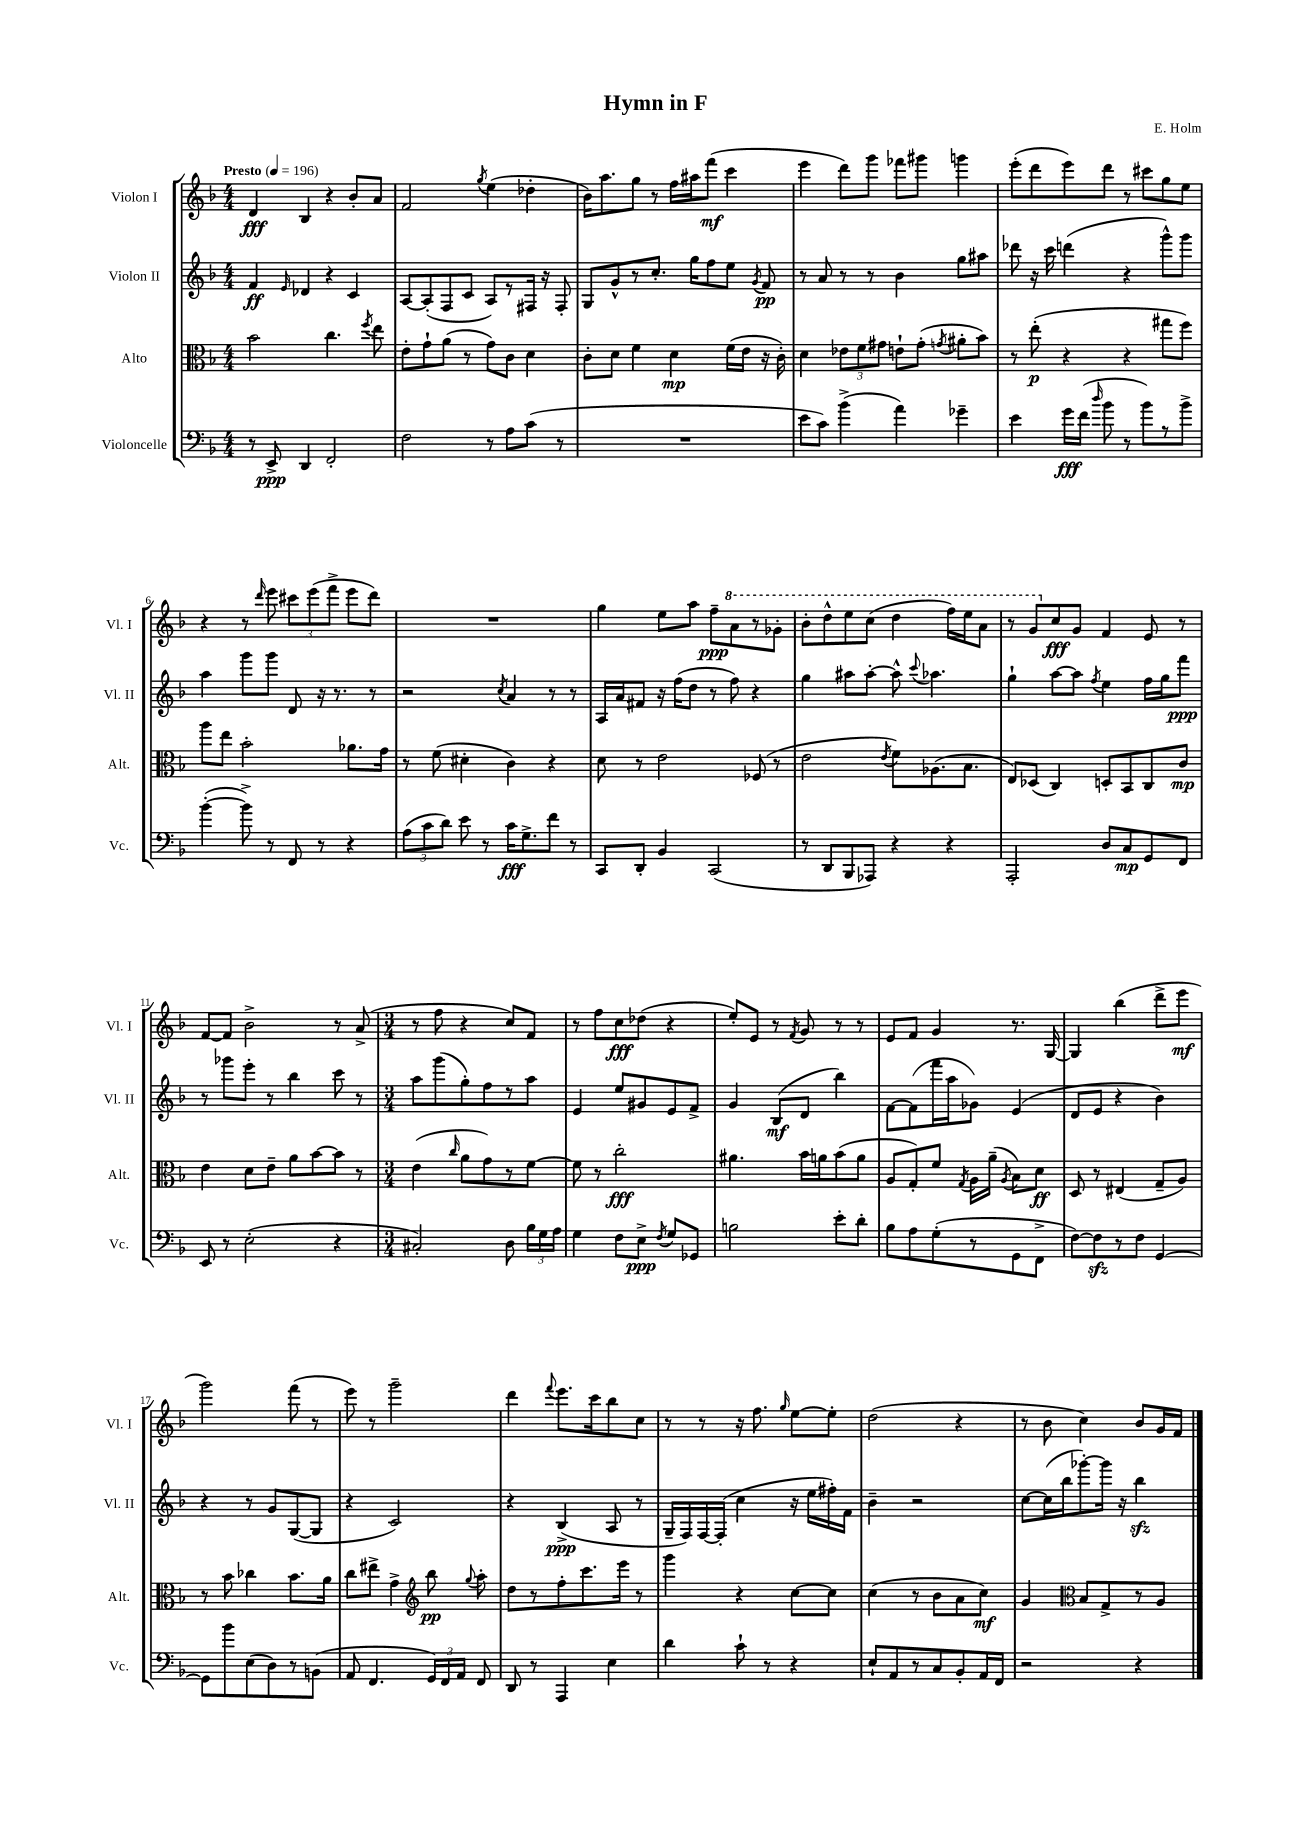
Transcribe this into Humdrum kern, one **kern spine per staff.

**kern	**dynam	**kern	**dynam	**kern	**dynam	**kern	**dynam
*part4	*part4	*part3	*part3	*part2	*part2	*part1	*part1
*staff4	*staff4	*staff3	*staff3	*staff2	*staff2	*staff1	*staff1
*I"Violoncelle	*	*I"Alto	*	*I"Violon II	*	*I"Violon I	*
*I'Vc.	*	*I'Alt.	*	*I'Vl. II	*	*I'Vl. I	*
*clefF4	*	*clefC3	*	*clefG2	*	*clefG2	*
*k[b-]	*	*k[b-]	*	*k[b-]	*	*k[b-]	*
*M4/4	*	*M4/4	*	*M4/4	*	*M4/4	*
*MM196	*	*MM196	*	*MM196	*	*MM196	*
=1	=1	=1	=1	=1	=1	=1	=1
!	!	!	!	!	!	!LO:TX:a:B:t=Presto	!
8r	.	2b-\	.	4f/	ff	4d/	fff
8EE^/	ppp	.	.	.	.	.	.
.	.	.	.	16qqe/	.	.	.
4DD/	.	.	.	4d-X/	.	4B-/	.
2FF'/	.	4.cc\	.	4r	.	4r	.
.	.	.	.	4c/	.	8b-'/L	.
.	.	8qff/	.	.	.	.	.
.	.	8ee\	.	.	.	8a/J	.
=2	=2	=2	=2	=2	=2	=2	=2
2F\	.	8e'\L	.	[8A/L	.	2f/	.
.	.	8g`\	.	(8A'/]	.	.	.
.	.	(8a\J	.	8F/	.	.	.
.	.	8r	.	8c/J	.	.	.
.	.	.	.	.	.	8qgg/	.
8r	.	8g\L)	.	8A/L)	.	(4ee\	.
8A\L	.	8c\J	.	8r	.	.	.
(8c\J	.	4d\	.	16F#X/Jk	.	4dd-X'\	.
.	.	.	.	16r	.	.	.
8r	.	.	.	8F#'/	.	.	.
=3	=3	=3	=3	=3	=3	=3	=3
1r	.	8c'\L	.	8G/L	.	16b-\KL)	.
.	.	.	.	.	.	8.aa\	.
.	.	8d\J	.	8g^^/	.	.	.
.	.	4f\	.	8r	.	8gg\J	.
.	.	.	.	8.cc'/J	.	8r	.
.	.	4d\	mp	.	.	16ff\LL	.
.	.	.	.	16gg\KL	.	16aa#X\J	.
.	.	.	.	8ff\	.	(8fff\J	mf
.	.	(16f\LL	.	8ee\J	.	4ccc\	.
.	.	16e\JJ	.	.	.	.	.
.	.	.	.	8qg/	.	.	.
.	.	16r	.	8f/	pp	.	.
.	.	16c'\)	.	.	.	.	.
=4	=4	=4	=4	=4	=4	=4	=4
8e\L	.	4d\	.	8r	.	4eee\	.
8c\J)	.	.	.	8a/	.	.	.
(4b-^\	.	12e-X\L	.	8r	.	8ddd\L)	.
.	.	12f\	.	.	.	.	.
.	.	.	.	8r	.	8ggg\J	.
.	.	12g#X\J	.	.	.	.	.
4a\)	.	8en`\L	.	4b-\	.	8fff-X\L	.
.	.	(8g#'\J	.	.	.	8ggg#X\J	.
.	.	8qgn/	.	.	.	.	.
4g-X~\	.	8a#X'\L	.	8gg\L	.	4gggn\	.
.	.	8b-\J)	.	8aa#X\J	.	.	.
=5	=5	=5	=5	=5	=5	=5	=5
4e\	.	8r	.	8ddd-X\	.	(8eee'\L	.
.	.	(8ee'\	p	16r	.	8ddd\	.
.	.	.	.	16ccc\	.	.	.
16g\LL	fff	4r	.	(4dddn\	.	8eee\)	.
(16f\JJ	.	.	.	.	.	.	.
16qqdd/	.	.	.	.	.	.	.
8b-\	.	.	.	.	.	8ddd\J	.
8r	.	4r	.	4r	.	8r	.
8b-\L)	.	.	.	.	.	8ccc#X\L	.
8r	.	8gg#X\L	.	8ggg^^\L)	.	8gg\	.
8b-^\J	.	8ff\J)	.	8ggg\J	.	8ee\J	.
!!LO:LB:g=z
=6	=6	=6	=6	=6	=6	=6	=6
([4b-'\	.	8aa\L	.	4aa\	.	4r	.
.	.	8ee\J	.	.	.	.	.
8b-^\])	.	2b-'\	.	8ggg\L	.	8r	.
.	.	.	.	.	.	16qqddd/	.
8r	.	.	.	8ggg\J	.	8eee\	.
8FF/	.	.	.	8d/	.	12ccc#X\L	.
.	.	.	.	.	.	(12eee\	.
8r	.	.	.	16r	.	.	.
.	.	.	.	.	.	12fff^\J	.
.	.	.	.	8.r	.	.	.
4r	.	8.a-X\L	.	.	.	8eee\L	.
.	.	.	.	8r	.	8ddd\J)	.
.	.	16g\Jk	.	.	.	.	.
=7	=7	=7	=7	=7	=7	=7	=7
(12A\L	.	8r	.	2r	.	1r	.
12c\	.	.	.	.	.	.	.
.	.	(8f\	.	.	.	.	.
12d\J)	.	.	.	.	.	.	.
8e\	.	4d#X'\	.	.	.	.	.
8r	.	.	.	.	.	.	.
.	.	.	.	8qcc/	.	.	.
16c\KL	fff	4c\)	.	4a/	.	.	.
8.G^\	.	.	.	.	.	.	.
8f\J	.	4r	.	8r	.	.	.
8r	.	.	.	8r	.	.	.
=8	=8	=8	=8	=8	=8	=8	=8
8CC/L	.	8d\	.	16A/LL	.	4gg\	.
.	.	.	.	16a/J	.	.	.
8DD'/J	.	8r	.	8f#X/J	.	.	.
4BB-/	.	2e\	.	16r	.	8ee\L	.
.	.	.	.	(16ff\KL	.	.	.
.	.	.	.	8dd\J	.	8aa\J	.
(2CC/	.	.	.	8r	.	8ff~\L	ppp
*	*	*	*	*	*	*8va	*
.	.	.	.	8ff\)	.	8aa\	.
.	.	(8F-X/	.	4r	.	8r	.
.	.	8r	.	.	.	8gg-X'\J	.
=9	=9	=9	=9	=9	=9	=9	=9
8r	.	2e\	.	4gg\	.	8bb-'\L	.
8DD/L	.	.	.	.	.	8ddd^^\	.
8BBB-/	.	.	.	8aa#X\L	.	8eee\	.
8AAA-X/J)	.	.	.	[8aa#'\J	.	(8ccc\J	.
.	.	8qe/	.	.	.	.	.
4r	.	8f\L)	.	8aa#^^\]	.	4ddd\	.
.	.	.	.	8qqccc/	.	.	.
.	.	(8.A-X\	.	4.aa-X\	.	.	.
4r	.	.	.	.	.	16fff\LL)	.
.	.	8.B-\J	.	.	.	16eee\J	.
.	.	.	.	.	.	8aa\J	.
=10	=10	=10	=10	=10	=10	=10	=10
2AAA'/	.	8E/L)	.	4gg`\	.	8r	.
.	.	(8D-X/J	.	.	.	8gg/L	.
*	*	*	*	*	*	*X8va	*
.	.	4C/)	.	[8aa\L	.	8cc/	fff
.	.	.	.	8aa\J]	.	8g/J	.
.	.	.	.	8qff/	.	.	.
8D/L	.	8Dn'/L	.	4ee\	.	4f/	.
8C/	mp	8BB-/	.	.	.	.	.
8GG/	.	8C/	.	16ff\LL	.	8e/	.
.	.	.	.	16gg\J	.	.	.
8FF/J	.	8c/J	mp	8fff\J	ppp	8r	.
!!LO:LB:g=z
=11	=11	=11	=11	=11	=11	=11	=11
8EE/	.	4e\	.	8r	.	[8f/L	.
8r	.	.	.	8ggg-X\L	.	8f/J]	.
(2E'\	.	8d\L	.	8eee'\J	.	2b-^\	.
.	.	8e~\J	.	8r	.	.	.
.	.	8a\L	.	4bb-\	.	.	.
.	.	[8b-\	.	.	.	.	.
4r	.	8b-\J]	.	8ccc\	.	8r	.
.	.	8r	.	8r	.	(8a^/	.
=12	=12	=12	=12	=12	=12	=12	=12
*M3/4	*	*M3/4	*	*M3/4	*	*M3/4	*
2C#X'/)	.	(4e\	.	8aa\L	.	8r	.
.	.	.	.	(8ggg\	.	8ff\	.
.	.	16qqcc/	.	.	.	.	.
.	.	8a\L	.	8gg'\)	.	4r	.
.	.	8g\)	.	8ff\	.	.	.
8D\	.	8r	.	8r	.	8cc/L)	.
24B-\LL	.	[8f\J	.	8aa\J	.	8f/J	.
24G\	.	.	.	.	.	.	.
24A\JJ	.	.	.	.	.	.	.
=13	=13	=13	=13	=13	=13	=13	=13
4G\	.	8f\]	.	4e/	.	8r	.
.	.	8r	.	.	.	8ff\L	.
8F\L	.	2cc'\	fff	8ee/L	.	8cc\	fff
8E^\J	ppp	.	.	8g#X/	.	(8dd-X\J	.
8qF/	.	.	.	.	.	.	.
8G/L	.	.	.	8e/	.	4r	.
8GG-X/J	.	.	.	8f^/J	.	.	.
=14	=14	=14	=14	=14	=14	=14	=14
2Bn\	.	4.a#X\	.	4g/	.	8ee'/L)	.
.	.	.	.	.	.	8e/J	.
.	.	.	.	(8B-/L	mf	8r	.
.	.	.	.	.	.	8qf/	.
.	.	16b-\LL	.	8d/J	.	8g/	.
.	.	16an\J	.	.	.	.	.
8e'\L	.	(8b-\	.	4bb-\)	.	8r	.
8d'\J	.	8a\J	.	.	.	8r	.
=15	=15	=15	=15	=15	=15	=15	=15
8B-\L	.	8A/L	.	[8f\L	.	8e/L	.
8A\	.	8G'/)	.	(8f\]	.	8f/J	.
(8G'\	.	8f/J	.	16fff\L	.	4g/	.
.	.	.	.	16aa\J	.	.	.
.	.	8qG/	.	.	.	.	.
8r	.	16A\LL	.	8g-X\J)	.	.	.
.	.	(16a~\JJ	.	.	.	.	.
.	.	8qA/	.	.	.	.	.
8GG\	.	8B-\L)	.	(4e/	.	8.r	.
8FF^\J	.	8d\J	ff	.	.	.	.
.	.	.	.	.	.	[16G/	.
=16	=16	=16	=16	=16	=16	=16	=16
[8F\L)	.	8D/	.	8d/L	.	4G/]	.
8Fzz\]	.	8r	.	8e/J	.	.	.
8r	.	(4E#X/	.	4r	.	(4bb-\	.
8F\J	.	.	.	.	.	.	.
[4GG/	.	8G~/L	.	4b-\)	.	8ddd^\L	.
.	.	8A/J)	.	.	.	8eee\J	mf
!!LO:LB:g=z
=17	=17	=17	=17	=17	=17	=17	=17
8GG\L]	.	8r	.	4r	.	2ggg\)	.
8b-\	.	8b-\	.	.	.	.	.
(8E\	.	4cc-X\	.	8r	.	.	.
8D\)	.	.	.	8g/L	.	.	.
8r	.	8.b-\L	.	([8G/	.	(8fff\	.
(8BBn\J	.	.	.	8G/J]	.	8r	.
.	.	16a\Jk	.	.	.	.	.
=18	=18	=18	=18	=18	=18	=18	=18
8AA/	.	8cc\L	.	4r	.	8eee\)	.
4.FF/	.	8ee#X^\J	.	.	.	8r	.
.	.	4g^\	.	2c/)	.	2ggg~\	.
*	*	*clefG2	*	*	*	*	*
24GG/LL)	.	8bb-\	pp	.	.	.	.
24FF/	.	.	.	.	.	.	.
24AA/JJ	.	.	.	.	.	.	.
.	.	8qqgg/	.	.	.	.	.
8FF/	.	8aa'\	.	.	.	.	.
=19	=19	=19	=19	=19	=19	=19	=19
8DD/	.	8dd\L	.	4r	.	4ddd\	.
8r	.	8r	.	.	.	.	.
.	.	.	.	.	.	8qqfff/	.
4AAA/	.	8ff'\	.	(4B-^/	ppp	8.eee\L	.
.	.	8.ccc\	.	.	.	.	.
.	.	.	.	.	.	16ccc\k	.
4E\	.	.	.	8A/	.	8bb-\	.
.	.	16eee\Jk	.	.	.	.	.
.	.	8r	.	8r	.	8cc\J	.
=20	=20	=20	=20	=20	=20	=20	=20
4d\	.	4ggg\	.	16G~/LL	.	8r	.
.	.	.	.	16F/)	.	.	.
.	.	.	.	[16F/	.	8r	.
.	.	.	.	(16F'/JJ]	.	.	.
8c`\	.	4r	.	4cc\	.	16r	.
.	.	.	.	.	.	8.ff\	.
8r	.	.	.	.	.	.	.
.	.	.	.	.	.	16qqgg/	.
4r	.	[8cc\L	.	16r	.	[8ee\L	.
.	.	.	.	16ee\LL	.	.	.
.	.	8cc\J]	.	16ff#X'\)	.	8ee'\J]	.
.	.	.	.	16f\JJ	.	.	.
=21	=21	=21	=21	=21	=21	=21	=21
8E`/L	.	(4cc\	.	4b-~\	.	(2dd\	.
8AA/	.	.	.	.	.	.	.
8r	.	8r	.	2r	.	.	.
8C/	.	8b-\L	.	.	.	.	.
8BB-'/	.	8a\	.	.	.	4r	.
16AA/L	.	8cc\J)	mf	.	.	.	.
16FF/JJ	.	.	.	.	.	.	.
=22	=22	=22	=22	=22	=22	=22	=22
2r	.	4g/	.	[8cc\L	.	8r	.
.	.	.	.	(16cc\L]	.	8b-\	.
.	.	.	.	16bb-\J	.	.	.
*	*	*clefC3	*	*	*	*	*
.	.	8B-/L	.	[8ggg-X'\)	.	4cc\)	.
.	.	8G^/	.	16ggg-\Jk]	.	.	.
.	.	.	.	16r	.	.	.
4r	.	8r	.	4bb-zz\	.	8b-/L	.
.	.	8A/J	.	.	.	16g/L	.
.	.	.	.	.	.	16f/JJ	.
==	==	==	==	==	==	==	==
*-	*-	*-	*-	*-	*-	*-	*-
